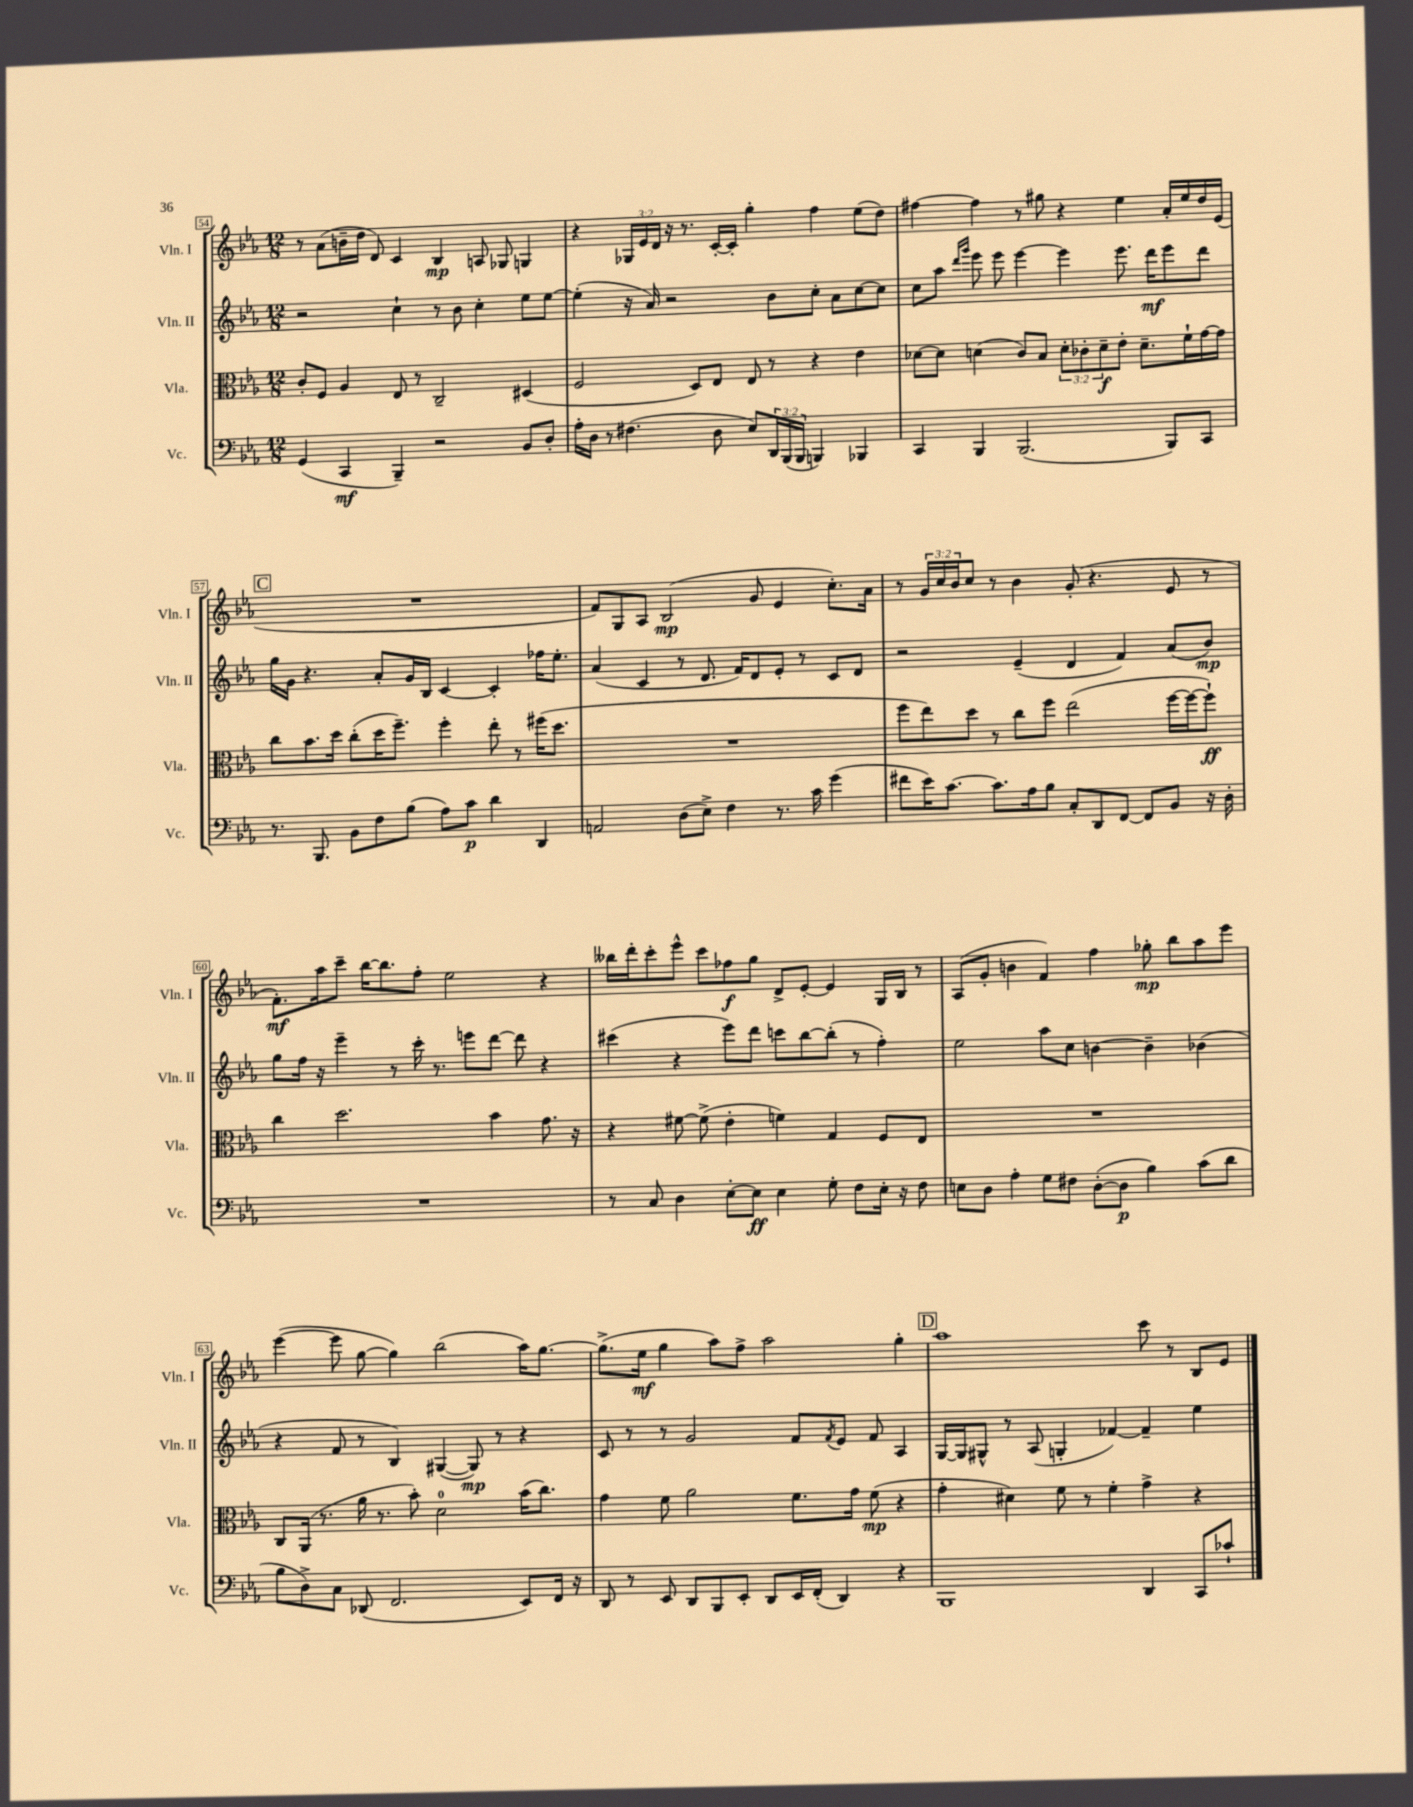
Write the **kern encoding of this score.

**kern	**dynam	**kern	**dynam	**kern	**dynam	**kern	**dynam
*part4	*part4	*part3	*part3	*part2	*part2	*part1	*part1
*staff4	*staff4	*staff3	*staff3	*staff2	*staff2	*staff1	*staff1
*I"Vc.	*	*I"Vla.	*	*I"Vln. II	*	*I"Vln. I	*
*I'Vc.	*	*I'Vla.	*	*I'Vln. II	*	*I'Vln. I	*
*clefF4	*	*clefC3	*	*clefG2	*	*clefG2	*
*k[b-e-a-]	*	*k[b-e-a-]	*	*k[b-e-a-]	*	*k[b-e-a-]	*
*M12/8	*	*M12/8	*	*M12/8	*	*M12/8	*
=54	=54	=54	=54	=54	=54	=54	=54
(4GG/	.	8c'/L	.	2r	.	8r	.
.	.	8F/J	.	.	.	(8a-\L	.
4CC/	mf	4A-/	.	.	.	16bn~\L	.
.	.	.	.	.	.	16dd\JJ	.
.	.	.	.	.	.	8d/)	.
4BBB-~/)	.	8E-/	.	4cc`\	.	4c/	.
.	.	8r	.	.	.	.	.
2r	.	2C~/	.	8r	.	4B-/	mp
.	.	.	.	8b-\	.	.	.
.	.	.	.	4cc'\	.	8An/	.
.	.	.	.	.	.	8G-X/	.
8BB-/L	.	(4D#X/	.	8ee-\L	.	4Gn/	.
8D'/J	.	.	.	[8ee-\J	.	.	.
=55	=55	=55	=55	=55	=55	=55	=55
16A-'\LL	.	2F/	.	(4ee-'\]	.	4r	.
16D\JJ	.	.	.	.	.	.	.
8r	.	.	.	.	.	.	.
(4.F#X\	.	.	.	16r	.	24G-X/LL	.
.	.	.	.	.	.	24e-/	.
.	.	.	.	16a-/)	.	.	.
.	.	.	.	.	.	24d/JJ	.
.	.	.	.	2r	.	16r	.
.	.	.	.	.	.	8.r	.
.	.	8D/L)	.	.	.	.	.
8D\	.	8E-/J	.	.	.	[16c'/LL	.
.	.	.	.	.	.	16c'/JJ]	.
8E-/L)	.	8E-/	.	.	.	4gg'\	.
24DD/L	.	8r	.	8b-\L	.	.	.
(24BBB-/	.	.	.	.	.	.	.
24BBB-/JJ	.	.	.	.	.	.	.
4BBBn/)	.	4r	.	8cc'\J	.	4ff\	.
.	.	.	.	8a-\L	.	.	.
4BBB-X/	.	4e-\	.	[8cc\	.	(8ee-\L	.
.	.	.	.	8cc\J]	.	8dd\J)	.
=56	=56	=56	=56	=56	=56	=56	=56
4CC/	.	[8d-X\L	.	8cc\L	.	[4ff#X\	.
.	.	8d-\J]	.	8aa-\J	.	.	.
.	.	.	.	16qqddd/LL	.	.	.
.	.	.	.	16qqggg/JJ	.	.	.
4BBB-/	.	(4dn\	.	8eee-\	.	4ff#\]	.
.	.	.	.	8eee-\	.	.	.
(2.BBB-/	.	8c/L)	.	[4eee-\	.	8r	.
.	.	8B-/J	.	.	.	8gg#X\	.
.	.	12d'\L	.	4eee-\]	.	4r	.
.	.	12c-X'\	.	.	.	.	.
.	.	12d~\	f	.	.	.	.
.	.	8e-'\J	.	8.eee-\	.	4ee-\	.
.	.	8.d~\L	.	.	.	.	.
.	.	.	.	16ddd\KL	mf	.	.
8BBB-/L)	.	.	.	8eee-\	.	16a-'/LL	.
.	.	16f`\L	.	.	.	16ee-/	.
8CC/J	.	[16g\	.	8ddd\J	.	16dd/	.
.	.	16g\JJ]	.	.	.	(16e-/JJ	.
!!LO:LB:g=z
!!LO:REH:place=s1:t=C
=57	=57	=57	=57	=57	=57	=57	=57
8.r	.	8cc\L	.	16gg\LL	.	1.r	.
.	.	.	.	16g\JJ	.	.	.
.	.	8.b-\	.	4.r	.	.	.
8.BBB-/	.	.	.	.	.	.	.
.	.	16dd\Jk	.	.	.	.	.
8BB-\L	.	(8cc'\L	.	.	.	.	.
8F\	.	16dd\K	.	8a-'/L	.	.	.
.	.	8.ff~\J)	.	.	.	.	.
(8B-\J	.	.	.	16g/L	.	.	.
.	.	.	.	16B-/JJ	.	.	.
8A-\L)	.	4ff'\	.	[4c/	.	.	.
8c\J	p	.	.	.	.	.	.
4d\	.	8ee-'\	.	4c'/]	.	.	.
.	.	8r	.	.	.	.	.
4DD/	.	(16ff#X\KL	.	16ff-X\KL	.	.	.
.	.	8.dd\J	.	8.ee-'\J	.	.	.
=58	=58	=58	=58	=58	=58	=58	=58
2AAn/	.	1.r	.	(4a-/	.	8f/L)	.
.	.	.	.	.	.	8G/	.
.	.	.	.	4c/	.	8A-/J	.
.	.	.	.	.	.	(2B-/	mp
(8D\L	.	.	.	8r	.	.	.
8E-^\J)	.	.	.	8.d/	.	.	.
4F\	.	.	.	.	.	.	.
.	.	.	.	16f/KL)	.	.	.
.	.	.	.	8d/	.	8g/	.
8.r	.	.	.	8e-'/J	.	4e-/	.
.	.	.	.	8r	.	.	.
16c\	.	.	.	.	.	.	.
(4g\	.	.	.	8c/L	.	8.cc'\L)	.
.	.	.	.	8d/J	.	.	.
.	.	.	.	.	.	16a-\Jk	.
=59	=59	=59	=59	=59	=59	=59	=59
8f#X\L	.	8ff\L	.	2r	.	8r	.
16e-\K)	.	8ee-\)	.	.	.	24g/LL	.
.	.	.	.	.	.	24cc/	.
[8.c\J	.	.	.	.	.	.	.
.	.	.	.	.	.	24b-/J	.
.	.	8dd\J	.	.	.	8cc/J	.
8.c\L]	.	8r	.	.	.	8r	.
.	.	8cc\L	.	(4e-~/	.	4b-\	.
16A-\k	.	.	.	.	.	.	.
8B-\J	.	8ff\J	.	.	.	.	.
8C'/L	.	(2ee-\	.	4d/	.	(8g'/	.
8DD/	.	.	.	.	.	4.r	.
[8FF/J	.	.	.	4f/)	.	.	.
8FF/L]	.	.	.	.	.	.	.
8BB-/J	.	[16ff\LL	.	(8a-/L	.	8e-/	.
.	.	16ff\J_	.	.	.	.	.
16r	.	8ff`\J])	ff	8b-/J)	mp	8r	.
16D'\	.	.	.	.	.	.	.
!!LO:LB:g=z
=60	=60	=60	=60	=60	=60	=60	=60
1.r	.	4cc\	.	8gg\L	.	8.f'\L)	mf
.	.	.	.	16ff\Jk	.	.	.
.	.	.	.	16r	.	16aa-\k	.
.	.	2.dd\	.	4eee-~\	.	8ccc~\J	.
.	.	.	.	.	.	[16bb-\KL	.
.	.	.	.	.	.	8.bb-\]	.
.	.	.	.	8r	.	.	.
.	.	.	.	16ccc'\	.	8ff'\J	.
.	.	.	.	8.r	.	.	.
.	.	.	.	.	.	2ee-\	.
.	.	.	.	8eeen\L	.	.	.
.	.	4b-\	.	[8ddd\J	.	.	.
.	.	.	.	8ddd\]	.	.	.
.	.	8.g\	.	4r	.	4r	.
.	.	16r	.	.	.	.	.
=61	=61	=61	=61	=61	=61	=61	=61
8r	.	4r	.	(4ccc#X\	.	16bb--X\LL	.
.	.	.	.	.	.	16ddd'\J	.
8C/	.	.	.	.	.	8ccc'\	.
4D\	.	[8f#X\	.	4r	.	8eee-^^\J	.
.	.	(8f#^\]	.	.	.	8ccc\L	.
[8E-'\L	.	4e-'\	.	8eee-\L)	.	8ff-X\	f
8E-\J]	ff	.	.	8ddd\J	.	8gg\J	.
4E-\	.	4fn\)	.	8cccn\L	.	8d^/L	.
.	.	.	.	[8bb-\	.	[8e-'/J	.
8G'\	.	4G/	.	(8bb-'\J]	.	4e-/]	.
8F\L	.	.	.	8r	.	.	.
16E-'\Jk	.	8F/L	.	4ff'\)	.	16G/LL	.
16r	.	.	.	.	.	16B-/JJ	.
8F\	.	8E-/J	.	.	.	8r	.
=62	=62	=62	=62	=62	=62	=62	=62
8En\L	.	1.r	.	2ee-\	.	(8A-/L	.
8D\J	.	.	.	.	.	8g'/J	.
4A-'\	.	.	.	.	.	4bn\	.
8G\L	.	.	.	8aa-\L	.	4f/)	.
8F#X\J	.	.	.	8cc\J	.	.	.
([8D'\L	.	.	.	[4bn\	.	4ff\	.
8D\J]	p	.	.	.	.	.	.
4B-\)	.	.	.	4b~\]	.	8gg-X'\	mp
.	.	.	.	.	.	8bb-\L	.
(8c\L	.	.	.	(4b-X\	.	8aa-\	.
8d\J	.	.	.	.	.	8eee-\J	.
!!LO:LB:g=z
=63	=63	=63	=63	=63	=63	=63	=63
8B-\L	.	8C/L	.	4r	.	([4eee-\	.
8D^\)	.	(16AA-/Jk	.	.	.	.	.
.	.	8.r	.	.	.	.	.
8C\J	.	.	.	8f/	.	8eee-\]	.
(8DD-X/	.	16a-\	.	8r	.	[8gg\	.
.	.	8.r	.	.	.	.	.
2.FF/	.	.	.	4B-/)	.	4gg\])	.
.	.	8b-'\)	.	.	.	.	.
.	.	2d\	.	([4G#X/	.	(2bb-\	.
.	.	.	.	8G#/])	mp	.	.
.	.	.	.	8r	.	.	.
8EE-/L)	.	(16b-\KL	.	4r	.	16aa-\KL)	.
.	.	8.cc\J)	.	.	.	[8.gg\J	.
16FF/Jk	.	.	.	.	.	.	.
16r	.	.	.	.	.	.	.
=64	=64	=64	=64	=64	=64	=64	=64
8DD/	.	4g\	.	8c/	.	(8.gg^\L]	.
8r	.	.	.	8r	.	.	.
.	.	.	.	.	.	16ee-\Jk	mf
8EE-/	.	8f\	.	8r	.	4gg\	.
8DD/L	.	2a-\	.	2g/	.	.	.
8BBB-/	.	.	.	.	.	8aa-\L)	.
8EE-'/J	.	.	.	.	.	8ff^\J	.
8DD/L	.	.	.	.	.	2aa-\	.
16EE-/L	.	8.f\L	.	8f/L	.	.	.
(16FF'/JJ	.	.	.	.	.	.	.
.	.	.	.	8qf/	.	.	.
4DD/)	.	.	.	8e-/J	.	.	.
.	.	16g\Jk	.	.	.	.	.
.	.	(8f\	mp	8f/	.	.	.
4r	.	4r	.	4A-/	.	4gg'\	.
!!LO:REH:place=s1:t=D
=65	=65	=65	=65	=65	=65	=65	=65
1BBB-	.	4g'\	.	[16G/LL	.	1aa-	.
.	.	.	.	16G/J]	.	.	.
.	.	.	.	8G#X^^/J	.	.	.
.	.	4d#X\)	.	8r	.	.	.
.	.	.	.	(8A-/	.	.	.
.	.	8f\	.	4Gn'/	.	.	.
.	.	8r	.	.	.	.	.
.	.	4f'\	.	[4f-X/)	.	.	.
4DD/	.	4g^\	.	4f-~/]	.	8ccc\	.
.	.	.	.	.	.	8r	.
8CC/L	.	4r	.	4ee-\	.	8B-/L	.
8c-X`/J	.	.	.	.	.	8e-/J	.
==	==	==	==	==	==	==	==
*-	*-	*-	*-	*-	*-	*-	*-
